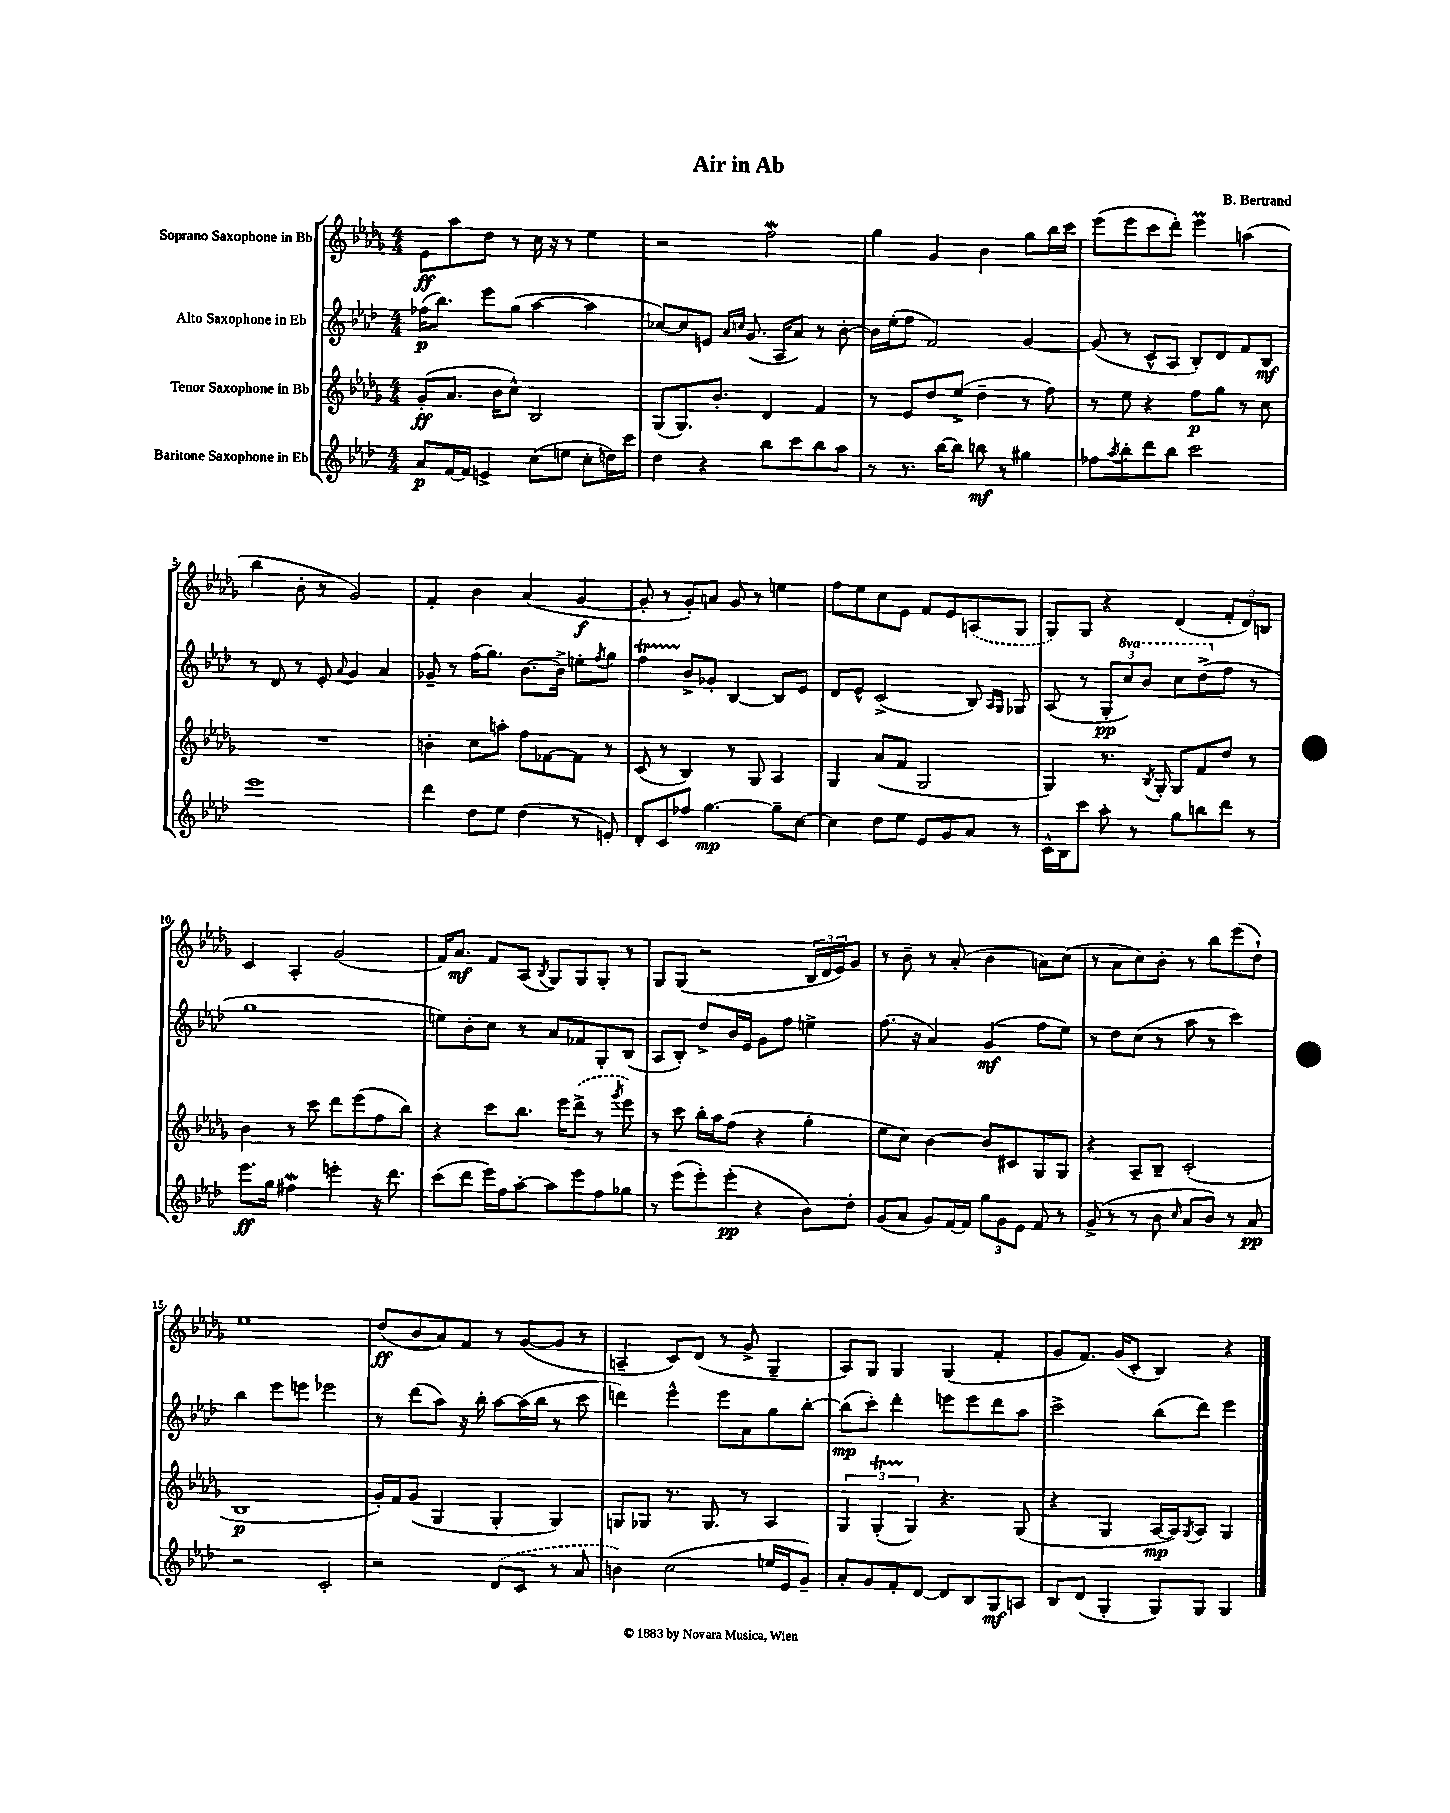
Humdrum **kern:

**kern	**dynam	**kern	**dynam	**kern	**dynam	**kern	**dynam
*part4	*part4	*part3	*part3	*part2	*part2	*part1	*part1
*staff4	*staff4	*staff3	*staff3	*staff2	*staff2	*staff1	*staff1
*I"Baritone Saxophone in Eb	*	*I"Tenor Saxophone in Bb	*	*I"Alto Saxophone in Eb	*	*I"Soprano Saxophone in Bb	*
*clefG2	*	*clefG2	*	*clefG2	*	*clefG2	*
*k[b-e-a-d-]	*	*k[b-e-a-d-g-]	*	*k[b-e-a-d-]	*	*k[b-e-a-d-g-]	*
*M4/4	*	*M4/4	*	*M4/4	*	*M4/4	*
=1	=1	=1	=1	=1	=1	=1	=1
8a-/L	p	(8g-'/L	ff	(16ff-X\KL	p	8e-\L	ff
.	.	.	.	8.bb-\J)	.	.	.
[16f/L	.	8.a-/J	.	.	.	8aa-\	.
16f/JJ]	.	.	.	.	.	.	.
4en^/	.	.	.	8eee-\L	.	8dd-\J	.
.	.	16b-\KL	.	.	.	.	.
.	.	8cc^^\J)	.	(8gg\J	.	8r	.
(8cc\L	.	2B-/	.	[4aa-\	.	16cc\	.
.	.	.	.	.	.	16r	.
8een\J	.	.	.	.	.	8r	.
8cc'\L	.	.	.	4aa-\]	.	4ee-\	.
16ddn\L)	.	.	.	.	.	.	.
16ccc\JJ	.	.	.	.	.	.	.
=2	=2	=2	=2	=2	=2	=2	=2
4dd-\	.	(8G-/L	.	[8cc-X/L)	.	2r	.
.	.	8.G-/)	.	8cc-/]	.	.	.
4r	.	.	.	8en/J	.	.	.
.	.	8.b-'/J	.	.	.	.	.
.	.	.	.	16qqa-/LL	.	.	.
.	.	.	.	16qqccn/JJ	.	.	.
.	.	.	.	(8.g/	.	.	.
8bb-\L	.	4d-/	.	.	.	2ffW\	.
.	.	.	.	16A-/KL	.	.	.
8ccc\	.	.	.	8a-/J)	.	.	.
8bb-\	.	4f/	.	8r	.	.	.
8aa-\J	.	.	.	[8b-'\	.	.	.
=3	=3	=3	=3	=3	=3	=3	=3
8r	.	8r	.	16b-\LL]	.	4gg-\	.
.	.	.	.	(16ee-'\J	.	.	.
8.r	.	8e-/L	.	8ff\J	.	.	.
.	.	8dd-/	.	2f/)	.	4g-/	.
[16bb-\KL	.	.	.	.	.	.	.
8bb-\J]	.	(8ee-^/J	.	.	.	.	.
8bbn\	mf	4dd-~\	.	.	.	4b-\	.
8r	.	.	.	.	.	.	.
4gg#X\	.	8r	.	[4g/	.	8gg-\L	.
.	.	8ff\)	.	.	.	16bb-\L	.
.	.	.	.	.	.	16ccc\JJ	.
=4	=4	=4	=4	=4	=4	=4	=4
8ff-X\L	.	8r	.	(8g/]	.	(8eee-\L	.
8qaa-/	.	.	.	.	.	.	.
8bb-'\	.	8ee-\	.	8r	.	8eee-\	.
8ddd-\	.	4r	.	8c^^/L	.	8ccc\	.
8bb-\J	.	.	.	8A-/J	.	8ddd-'\J)	.
2ccc\	.	8ff\L	p	8B-'/L)	.	4eee-M\	.
.	.	8gg-\J	.	8d-/	.	.	.
.	.	8r	.	8f/	.	(4aan\	.
.	.	8cc\	.	8B-/J	mf	.	.
!!LO:LB:g=z
=5	=5	=5	=5	=5	=5	=5	=5
1eee-	.	1r	.	8r	.	4bb-\	.
.	.	.	.	8d-/	.	.	.
.	.	.	.	8r	.	8b-'\	.
.	.	.	.	8e-'/	.	8r	.
.	.	.	.	8qqa-/	.	.	.
.	.	.	.	4g/	.	2g-/)	.
.	.	.	.	4a-/	.	.	.
=6	=6	=6	=6	=6	=6	=6	=6
4ddd-\	.	4bn'\	.	8g-X~/	.	4f'/	.
.	.	.	.	8r	.	.	.
8dd-\L	.	8cc\L	.	(16ff\KL	.	4b-\	.
.	.	.	.	8.gg\J)	.	.	.
8ee-\J	.	8aan'\J	.	.	.	.	.
(4dd-\	.	8ff\L	.	[8.b-\L	.	(4a-/	.
.	.	[8f-X\	.	.	.	.	.
.	.	.	.	16b-^\Jk]	.	.	.
8r	.	8f-\J]	.	8een'\L	.	[4g-/	f
.	.	.	.	8qff/	.	.	.
8en'/)	.	8r	.	8gg\J	.	.	.
=7	=7	=7	=7	=7	=7	=7	=7
8d-'/L	.	(8c/	.	4ffT\	.	8g-'/]	.
8c/	.	8r	.	.	.	8r	.
8ff-X/J	.	4B-/)	.	8b-^/L	.	8g-'/L)	.
[4.gg\	mp	.	.	8g-X'/J	.	8an/J	.
.	.	8r	.	[4B-/	.	8g-/	.
.	.	8G-/	.	.	.	8r	.
8gg~\L]	.	4A-/	.	8B-/L]	.	4een\	.
[8cc\J	.	.	.	8e-/J	.	.	.
=8	=8	=8	=8	=8	=8	=8	=8
4cc\]	.	4G-/	.	8d-/L	.	8ff\L	.
.	.	.	.	8e-^^/J	.	8ee-\	.
8dd-\L	.	(8a-/L	.	(2c^/	.	8cc\	.
8ee-\J	.	8f/J	.	.	.	8e-\J	.
8e-/L	.	2G-/	.	.	.	8f/L	.
8g/	.	.	.	.	.	8e-/	.
8a-/J	.	.	.	8B-/)	.	(8An/	.
.	.	.	.	16qqA-/LL	.	.	.
.	.	.	.	16qqG/JJ	.	.	.
8r	.	.	.	8G-X/	.	8G-/J	.
=9	=9	=9	=9	=9	=9	=9	=9
16c^^\LL	.	4G-/)	.	(8A-/	.	8G-/L)	.
16B-\J	.	.	.	.	.	.	.
8ccc\J	.	.	.	8r	.	8G-/J	.
8aa-'\	.	8.r	.	12G'/L	pp	4r	.
*	*	*	*	*8va	*	*	*
.	.	.	.	12ccc/)	.	.	.
8r	.	.	.	.	.	.	.
.	.	.	.	12bb-/J	.	.	.
.	.	8qB-/	.	.	.	.	.
.	.	16G-'/	.	.	.	.	.
8gg\L	.	8G-/L	.	8ccc\L	.	(4d-/	.
8bbn\	.	8f/	.	(8ddd-^\	.	.	.
*	*	*	*	*X8va	*	*	*
8ddd-\J	.	8dd-/J	.	8ff\J	.	12f'/L	.
.	.	.	.	.	.	12d-/)	.
8r	.	8r	.	8r	.	.	.
.	.	.	.	.	.	12Bn/J	.
!!LO:LB:g=z
=10	=10	=10	=10	=10	=10	=10	=10
8.eee-\L	ff	4b-\	.	1gg	.	4c/	.
16gg\Jk	.	.	.	.	.	.	.
4ff#XW\	.	8r	.	.	.	4A-'/	.
.	.	8ccc\	.	.	.	.	.
4eeen'\	.	8ddd-\L	.	.	.	(2g-/	.
.	.	(8eee-\	.	.	.	.	.
16r	.	8ff\	.	.	.	.	.
8.ddd-\	.	.	.	.	.	.	.
.	.	8bb-\J)	.	.	.	.	.
=11	=11	=11	=11	=11	=11	=11	=11
(8ccc\L	.	4r	.	8een\L)	.	16f/KL)	.
.	.	.	.	.	.	8.a-/J	mf
8ddd-\J	.	.	.	8b-'\	.	.	.
16eee-\LL)	.	8ccc\L	.	8cc\J	.	8f/L	.
16ff\J	.	.	.	.	.	.	.
[8aa-'\J	.	8.bb-\J	.	8r	.	(8A-/J	.
.	.	.	.	.	.	8qB-/	.
8aa-\L]	.	.	.	8a-/L	.	8G-/L)	.
.	.	16eee-\KL	.	.	.	.	.
8eee-\	.	(8ddd-^\J	.	8f-X/	.	8G-/	.
8ff\	.	8r	.	8G'/	.	8G-'/J	.
.	.	8qggg-/	.	.	.	.	.
8gg-X\J	.	8eee-\)	.	(8B-/J	.	8r	.
=12	=12	=12	=12	=12	=12	=12	=12
8r	.	8r	.	8A-/L	.	8G-/L	.
(8eee-\L	.	8ccc\	.	8B-'/J)	.	(8G-/J	.
8eee-'\)	.	16bb-'\LL	.	8dd-^/L	.	2r	.
.	.	16aa-\J	.	.	.	.	.
(8eee-'\J	pp	(8ff\J	.	16b-/L	.	.	.
.	.	.	.	16e-/JJ	.	.	.
4r	.	4r	.	8g\L	.	.	.
.	.	.	.	8ff\J	.	.	.
8b-\L)	.	4gg-'\	.	4een^\	.	24B-/LL	.
.	.	.	.	.	.	24d-/	.
.	.	.	.	.	.	24e-/J)	.
8dd-'\J	.	.	.	.	.	8g-/J	.
=13	=13	=13	=13	=13	=13	=13	=13
(8g/L	.	8ee-\L	.	(8.ff\	.	8r	.
8a-/J	.	8cc\J)	.	.	.	8b-~\	.
.	.	.	.	16r	.	.	.
8g/L)	.	[4b-\	.	4a-/)	.	8r	.
[16f/L	.	.	.	.	.	(8a-'/	.
16f/JJ]	.	.	.	.	.	.	.
12gg\L	.	8b-/L]	.	(4g/	mf	4b-\	.
12g\	.	.	.	.	.	.	.
.	.	8c#X/	.	.	.	.	.
12e-\J	.	.	.	.	.	.	.
8f/	.	8G-/	.	8ff\L	.	8an\L)	.
8r	.	8G-/J	.	8ee-\J)	.	(8cc\J	.
=14	=14	=14	=14	=14	=14	=14	=14
(8g^/	.	4r	.	8r	.	8r	.
8r	.	.	.	8dd-\L	.	8a-\L	.
8r	.	8A-~/L	.	(8cc\J	.	8cc\)	.
8b-\	.	8B-~/J	.	8r	.	8b-'\J	.
16qqcc/	.	.	.	.	.	.	.
8a-/L	.	(2c'/	.	8aa-\	.	8r	.
8b-/J)	.	.	.	8r	.	8bb-\L	.
8r	.	.	.	4ccc\)	.	(8eee-\	.
8a-/	pp	.	.	.	.	8dd-`\J)	.
!!LO:LB:g=z
=15	=15	=15	=15	=15	=15	=15	=15
2r	.	1B-	p	4bb-\	.	1ee-	.
.	.	.	.	8eee-\L	.	.	.
.	.	.	.	8eeen\J	.	.	.
2c'/	.	.	.	2eee-X\	.	.	.
=16	=16	=16	=16	=16	=16	=16	=16
2r	.	16g-'/LL)	.	8r	.	(8dd-/L	ff
.	.	16f/J	.	.	.	.	.
.	.	(8g-/J	.	(8ddd-\L	.	8b-/	.
.	.	4G-/	.	8aa-\J)	.	8a-/)	.
.	.	.	.	16r	.	8f/J	.
.	.	.	.	16bb-'\	.	.	.
(8d-/L	.	4G-'/	.	[8aa-\L	.	8r	.
8c/J	.	.	.	(16aa-\L]	.	([8g-/L	.
.	.	.	.	16bb-\JJ	.	.	.
8r	.	4G-/)	.	8r	.	8g-/J]	.
8a-/	.	.	.	8ccc\	.	8r	.
=17	=17	=17	=17	=17	=17	=17	=17
4bn\)	.	8Gn/L	.	4dddn\)	.	4An~/	.
.	.	8G-X/J	.	.	.	.	.
(2cc\	.	8.r	.	4eee-^^\	.	8c/L)	.
.	.	.	.	.	.	(8d-/J	.
.	.	8.G-/	.	.	.	.	.
.	.	.	.	8eee-\L	.	8r	.
.	.	8r	.	8a-\	.	8g-^/	.
16een/LL	.	4A-/	.	8gg\	.	4G-~/	.
16e-/J	.	.	.	.	.	.	.
8g~/J)	.	.	.	[8bb-'\J	.	.	.
=18	=18	=18	=18	=18	=18	=18	=18
8a-'/L	.	6G-/	.	(8bb-\L]	mp	8A-/L)	.
8g/	.	.	.	8ccc'\J)	.	8G-/J	.
.	.	(6G-T'/	.	.	.	.	.
8f'/	.	.	.	4ddd-'\	.	4G-/	.
.	.	6G-/)	.	.	.	.	.
[8d-/J	.	.	.	.	.	.	.
8d-/L]	.	4.r	.	8eeen\L	.	(4G-/	.
8B-/	.	.	.	8eee\	.	.	.
8G/	mf	.	.	8ddd-\	.	4f'/	.
8An/J	.	(8G-/	.	8aa-\J	.	.	.
=19	=19	=19	=19	=19	=19	=19	=19
8B-/L	.	4r	.	2ccc^\	.	8g-/L	.
(8d-/J	.	.	.	.	.	8.f/J)	.
4G'/	.	4G-/	.	.	.	.	.
.	.	.	.	.	.	(16g-/KL	.
.	.	.	.	.	.	8c'/J	.
8G/L)	.	[16A-/LL	mp	(8bb-\L	.	4B-/)	.
.	.	16A-/J])	.	.	.	.	.
.	.	8qG-/	.	.	.	.	.
8G/J	.	8A-/J	.	8ddd-\J)	.	.	.
4G/	.	4G-/	.	4eee-\	.	4r	.
==	==	==	==	==	==	==	==
*-	*-	*-	*-	*-	*-	*-	*-
